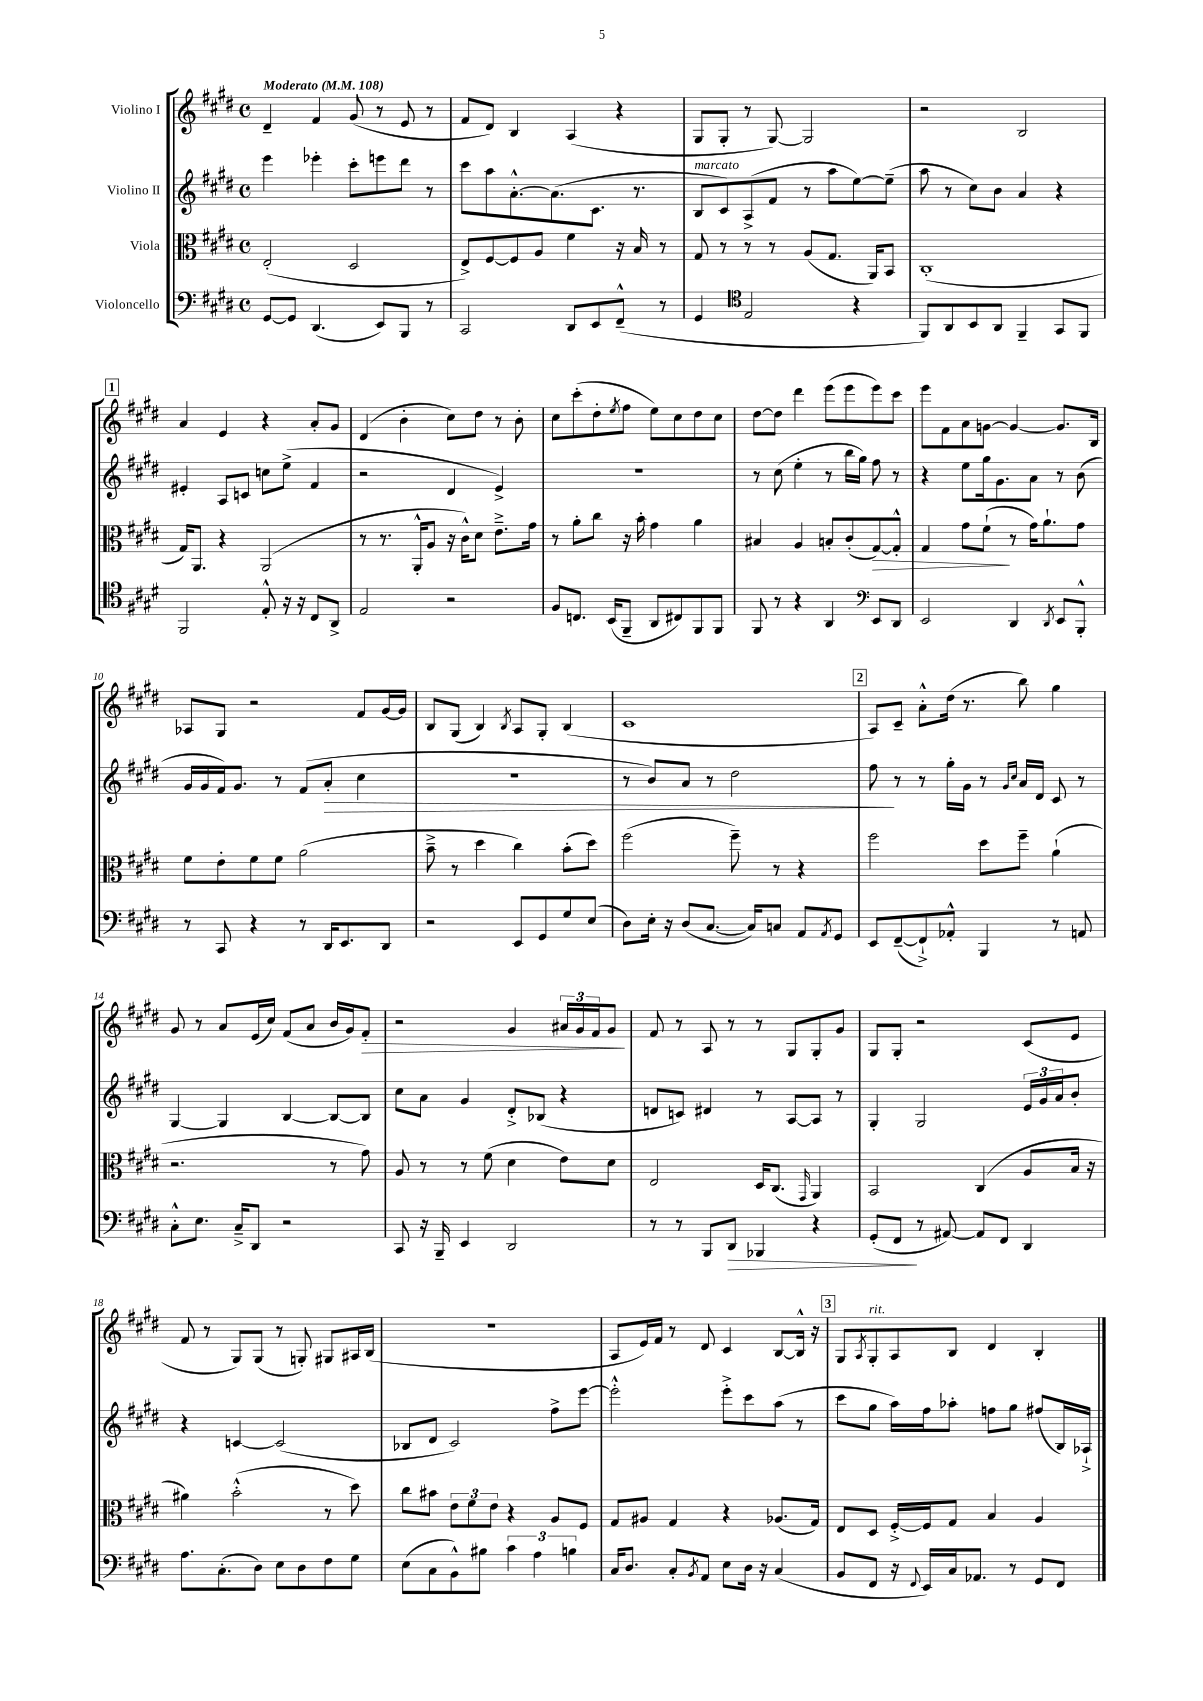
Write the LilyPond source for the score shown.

<<
\new StaffGroup <<
\new Staff = "s0" \with { instrumentName = "Violino I" } {
    \clef treble \key e \major \defaultTimeSignature \time 4/4 \tempo "Moderato" 4 = 108
    dis'4-- fis'4 gis'8( r8 e'8 r8 |
    fis'8 dis'8) b4 a4( r4 |
    gis8 gis8-. r8 gis8~) gis2 |
    r2 b2 |
    \mark \markup { \box "1" } a'4 e'4 r4 a'8-. gis'8 |
    dis'4( b'4-. cis''8) dis''8 r8 b'8-. |
    cis''8 cis'''8-.( dis''8-. \acciaccatura { e''8 } fis''8 e''8) cis''8 dis''8 cis''8 |
    dis''8~ dis''8 dis'''4 e'''8( e'''8 e'''8) cis'''8 |
    e'''8 fis'8 a'8 g'8~ g'4~ g'8. b16 |
    aes8 gis8 r2 fis'8 gis'16~ gis'16 |
    b8 gis8( b4) \acciaccatura { b8 } a8 gis8-. b4( |
    cis'1 |
    \mark \markup { \box "2" } a8) cis'8-- a'8-.-^ dis''16( r8. b''8) gis''4 |
    gis'8 r8 a'8 e'16( cis''16) fis'8( a'8 b'16 gis'16) fis'8-.\> |
    r2 gis'4 \tuplet 3/2 { ais'16 gis'16 fis'16 } gis'8\! |
    fis'8 r8 a8 r8 r8 gis8 gis8-. gis'8 |
    gis8 gis8-. r2 cis'8( e'8 |
    fis'8 r8 gis8) gis8( r8 g8-.) gis8 ais16 b16( |
    R1 |
    a8 e'16) fis'16 r8 dis'8 cis'4 b8~ b16-^ r16 |
    \mark \markup { \box "3" } gis8 \acciaccatura { a8 } gis8-.^\markup { \italic "rit." } a8 b8 dis'4 b4-. \bar "|." |
}
\new Staff = "s1" \with { instrumentName = "Violino II" } {
    \clef treble \key e \major \defaultTimeSignature \time 4/4
    e'''4 ees'''4-. cis'''8-. e'''8 dis'''8 r8 |
    cis'''8 a''8 a'8.~-.-^ a'8.( cis'8. r8. |
    b8^\markup { \italic "marcato" } cis'8) a8->( fis'8 r8 a''8 e''8~) e''8--( |
    a''8 r8 cis''8) b'8 a'4 r4 |
    \mark \markup { \box "1" } eis'4-. a8 c'8 c''8 e''8->( fis'4 |
    r2 dis'4 e'4->) |
    R1 |
    r8 cis''8( e''4-. r8 b''16 gis''16) fis''8 r8 |
    r4 e''8 gis''16 gis'8. a'8 r8 b'8( |
    gis'16 gis'16 fis'16) gis'8. r8 fis'8( a'8-.\> cis''4 |
    R1 |
    r8 b'8) a'8 r8 dis''2 |
    \mark \markup { \box "2" } fis''8\! r8 r8 gis''16-. gis'16 r8 \grace { gis'16 cis''16 } a'16 dis'16 cis'8 r8 |
    gis4~ gis4 b4~ b8~ b8 |
    cis''8 a'8 gis'4 dis'8-.-> bes8( r4 |
    d'8 c'8) dis'4 r8 a8~ a8 r8 |
    gis4-. gis2 \tuplet 3/2 { e'16 gis'16 a'16 } b'8-. |
    r4 c'4~ c'2( |
    bes8 dis'8 cis'2) fis''8-> e'''8~ |
    e'''2-.-^ e'''8-.-> cis'''8 a''8( r8 |
    \mark \markup { \box "3" } cis'''8 gis''8 a''16) fis''16 aes''8-. f''8 gis''8 fis''8( b16) aes16-!-> \bar "|." |
}
\new Staff = "s2" \with { instrumentName = "Viola" } {
    \clef alto \key e \major \defaultTimeSignature \time 4/4
    e2-.( dis2 |
    e8->) fis8~ fis8 a8 fis'4 r16 b16 r8 |
    gis8 r8 r8 r8 a8( gis8. a,16) b,8 |
    cis1-.( |
    \mark \markup { \box "1" } gis16) a,8. r4 a,2( |
    r8 r8. a,16-.-^ a8 r16 cis'16-^) dis'8 e'8.---> gis'16 |
    r8 a'8-. cis''8 r16 b'16-. gis'4 a'4 |
    bis4 a4 b8-. cis'8-.( gis8~\>) gis8-.-^ |
    gis4 gis'8 fis'8-!\!( r8 gis'16) a'8.-! gis'8 |
    fis'8 e'8-. fis'8 fis'8 a'2( |
    b'8---> r8 dis''4 cis''4) b'8-.( dis''8) |
    fis''2( fis''8--) r8 r4 |
    \mark \markup { \box "2" } fis''2 dis''8 fis''8-- a'4-!( |
    r2. r8 gis'8) |
    a8 r8 r8 fis'8( dis'4 e'8) dis'8 |
    e2 dis16 cis8.( \grace { gis,16 } a,4) |
    b,2 cis4( a8 b16 r16 |
    ais'4) b'2-.-^( r8 dis''8) |
    cis''8 bis'8 \tuplet 3/2 { e'8 fis'8 e'8 } r4 a8 fis8 |
    gis8 ais8 gis4 r4 aes8.( gis16) |
    \mark \markup { \box "3" } e8 dis8 fis16~-.-> fis16 gis8 b4 a4 \bar "|." |
}
\new Staff = "s3" \with { instrumentName = "Violoncello" } {
    \clef bass \key e \major \defaultTimeSignature \time 4/4
    gis,8~ gis,8 dis,4.( e,8) b,,8 r8 |
    cis,2 dis,8 e,8 fis,8---^( r8 |
    gis,4 \clef tenor e2 r4 |
    fis,8) a,8 b,8 a,8 fis,4-- gis,8 fis,8 |
    \mark \markup { \box "1" } fis,2 e8-.-^ r16 r16 cis8 a,8-> |
    e2 r2 |
    fis8 c8. b,16( fis,8-- a,8 cis8) fis,8 fis,8 |
    fis,8 r8 r4 a,4 \clef bass e,8 dis,8 |
    e,2 dis,4 \acciaccatura { dis,8 } e,8 b,,8-.-^ |
    r8 cis,8 r4 r8 dis,16 e,8. dis,8 |
    r2 e,8 gis,8 gis8 e8( |
    dis8) e16-. r16 dis8( cis8.~ cis16) c8 a,8 \acciaccatura { a,8 } gis,8 |
    \mark \markup { \box "2" } e,8 fis,8~--( fis,8-!->) aes,8-.-^ b,,4 r8 a,8 |
    cis8-.-^ e8. cis16---> dis,8 r2 |
    cis,8 r16 b,,16-- e,4 dis,2 |
    r8 r8 b,,8 dis,8\> bes,,4 r4 |
    gis,8-.( fis,8\! r8 ais,8~) ais,8 fis,8 dis,4 |
    a8. cis8.-.( dis8) e8 dis8 fis8 gis8 |
    e8( cis8 b,8-^) bis8 \tuplet 3/2 { cis'4 a4 b4 } |
    cis16 dis8. cis8-. \acciaccatura { b,8 } a,8 e8 dis16 r16 cis4( |
    \mark \markup { \box "3" } b,8 fis,8 r16 \appoggiatura { fis,8 } e,16) cis16 aes,8. r8 gis,8 fis,8 \bar "|." |
}
>>
>>
